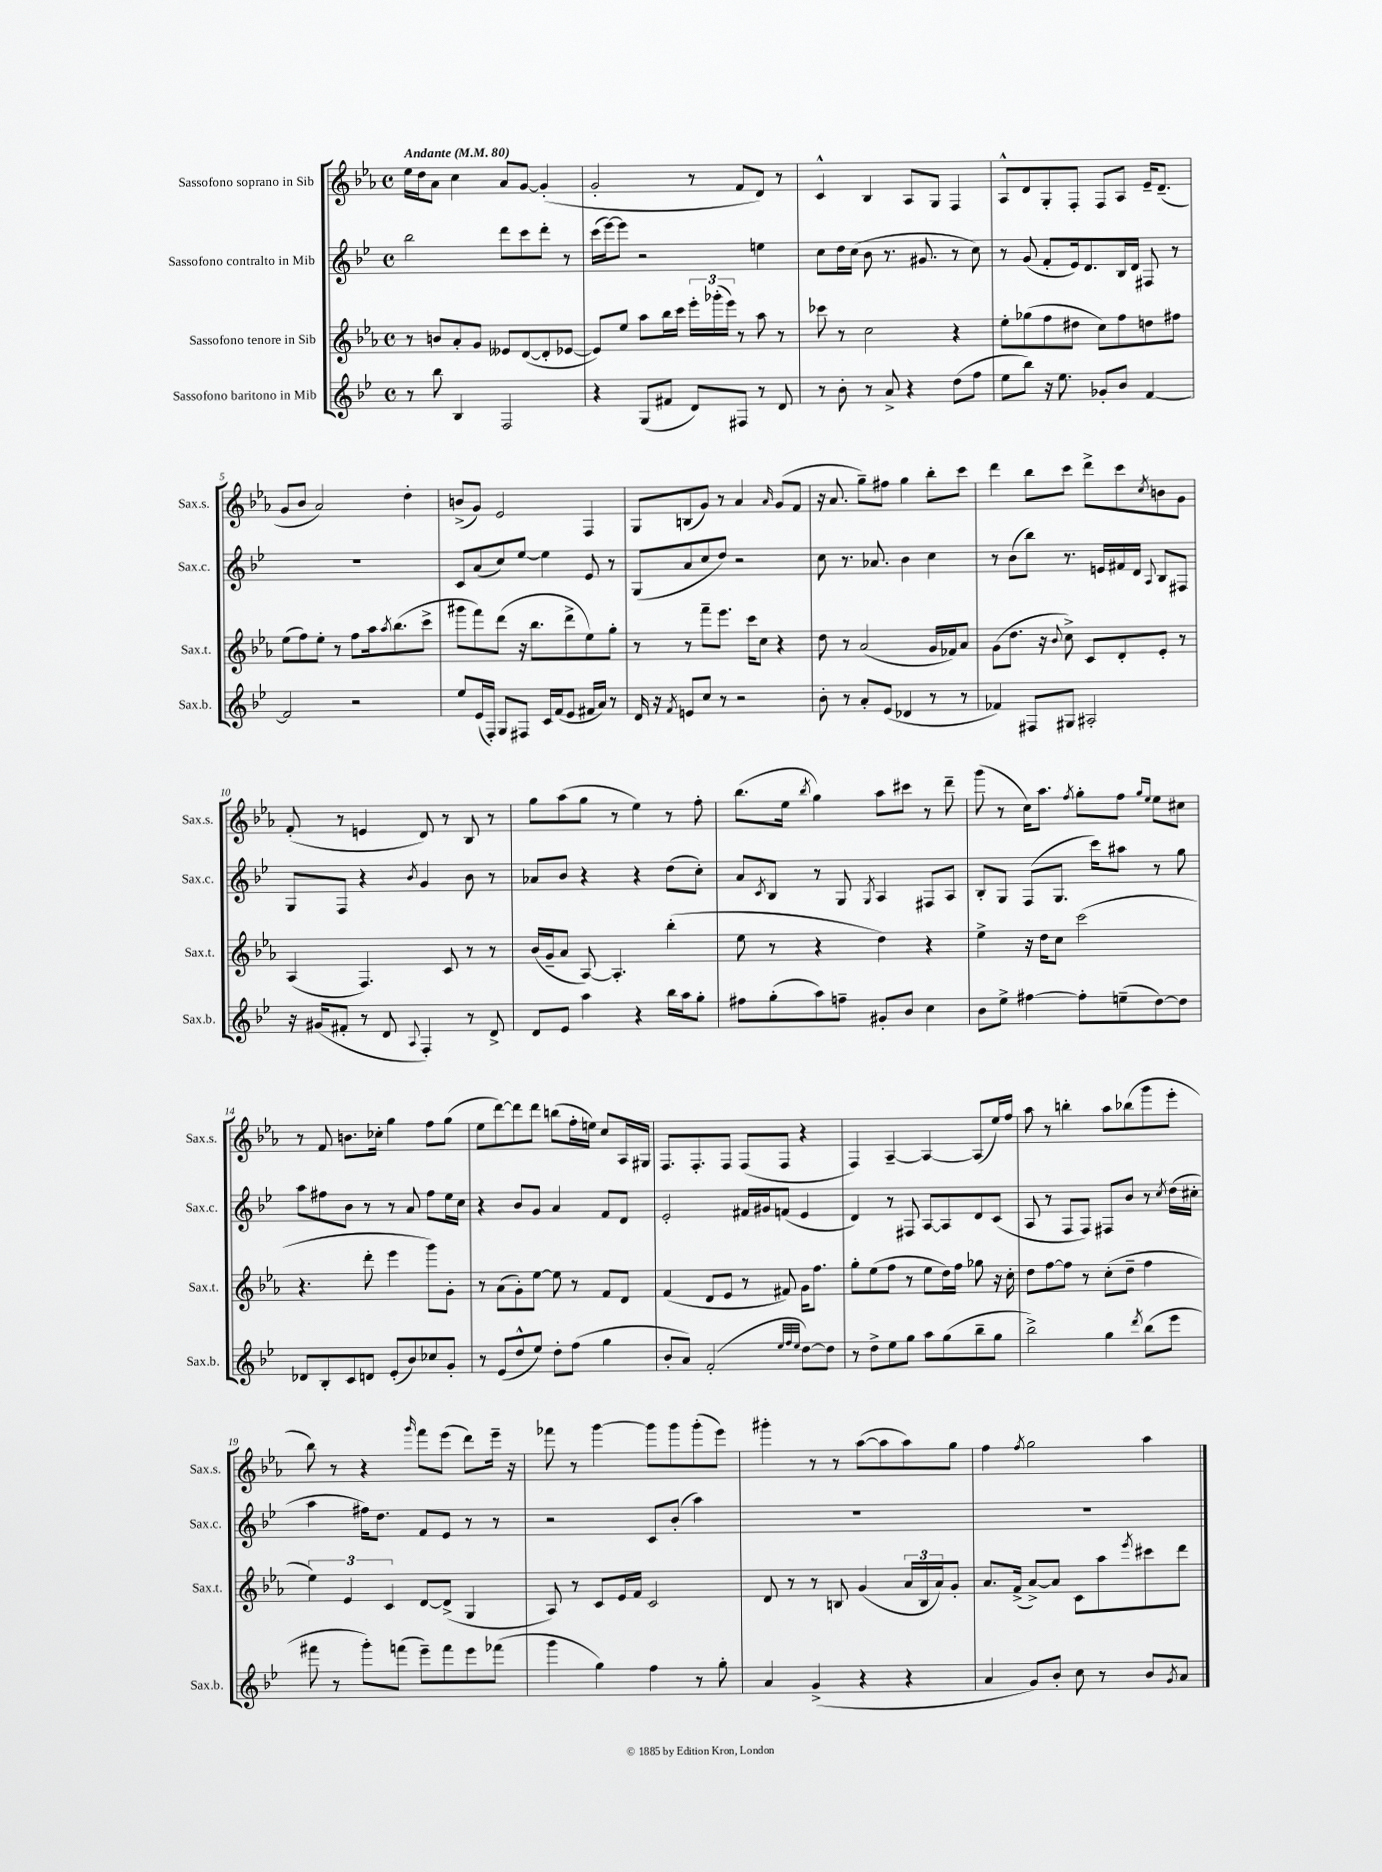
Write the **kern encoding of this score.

**kern	**kern	**kern	**kern
*part4	*part3	*part2	*part1
*staff4	*staff3	*staff2	*staff1
*I"Sassofono baritono in Mib	*I"Sassofono tenore in Sib	*I"Sassofono contralto in Mib	*I"Sassofono soprano in Sib
*I'Sax.b.	*I'Sax.t.	*I'Sax.c.	*I'Sax.s.
*clefG2	*clefG2	*clefG2	*clefG2
*k[b-e-]	*k[b-e-a-]	*k[b-e-]	*k[b-e-a-]
*M4/4	*M4/4	*M4/4	*M4/4
*met(c)	*met(c)	*met(c)	*met(c)
*MM80	*MM80	*MM80	*MM80
=1	=1	=1	=1
!	!	!	!LO:TX:a:B:t=Andante
8r	8r	2bb-\	16ee-\LL
.	.	.	16dd\J
8bb-\	8bn/L	.	8a-\J
4B-/	8a-'/	.	4cc\
.	8g/J	.	.
2F/	8e--X/L	8ddd\L	8a-/L
.	([8d/	8ccc\	[8g/J
.	8d'/]	8ddd'\J	(4g'/]
.	[8e-X/J	8r	.
=2	=2	=2	=2
4r	8e-/L])	(16ccc\LL	2g'/
.	.	[16eee-\J)	.
.	8ee-/J	8eee-\J]	.
(8G/L	8aa-\L	2r	.
8f#X/J	16bb-\L	.	.
.	16ccc\JJ	.	.
8d/L)	24eee-'\LL	.	8r
.	(24ggg-X'\	.	.
.	24eee-\JJ)	.	.
8F#X/J	8r	.	8f/L
8r	8aa-\	4een\	8d/J)
8d/	8r	.	8r
=3	=3	=3	=3
8r	8ccc-X\	8cc\L	4c^^/
8b-'\	8r	16dd\L	.
.	.	(16cc\JJ	.
8r	2cc\	8b-\	4B-/
8a^/	.	8.r	.
4r	.	.	8A-/L
.	.	8.g#X/	.
.	.	.	8G/J
(8dd\L	4r	8r	4F/
8ff\J	.	8cc\)	.
=4	=4	=4	=4
8ee-\L	8ee-'\L	8r	8A-^^/L
8bb-\J)	(8gg-X\	(8g/	8d/
16r	8ff\	8f'/L	8G'/
8.ee-\	.	.	.
.	8dd#X\J	16e-/k)	8F'/J
.	.	8.d/	.
8g-X'/L	8cc\L)	.	8F/L
8b-/J	8ff\	16B-/L	8A-/J
.	.	16d/JJ	.
[4f/	8ddn\	8F#X/	16e-~/KL
.	.	.	(8.d~/J
.	8ff#X\J	8r	.
!!LO:LB:g=z
=5	=5	=5	=5
2f/]	(8ee-\L	1r	8g/L
.	8ff\)	.	8b-/J
.	8ee-'\J	.	2a-/)
.	8r	.	.
2r	8ff\L	.	.
.	16aa-\k	.	.
.	8qaa-/	.	.
.	(8.bb-\	.	.
.	.	.	4dd'\
.	8ccc^\J	.	.
=6	=6	=6	=6
8ee-/L	8ggg#X\L	8c/L	(8bn^/L
(16e-/L	8fff\)	(8a/	8g/J)
16F'/JJ)	.	.	.
8G/L	(8ddd\J	8cc/)	2e-/
8F#X/J	16r	[8ee-/J	.
.	8.bb-\L	.	.
16c/LL	.	4ee-\]	.
(16f/J	.	.	.
8e-/J	8ddd^\	.	.
16f#X/LL	8ee-\)	8e-/	4F/
16a/JJ)	.	.	.
8r	8gg'\J	8r	.
=7	=7	=7	=7
16d/	8r	(8G/L	8G/L
16r	.	.	.
8qf/	.	.	.
8en/L	8r	8a/	(8Bn/
8cc/J	8fff~\L	8cc/	8g/J)
8r	8.eee-\J	8dd/J)	8r
2r	.	2r	4a-/
.	16ccc\KL	.	.
.	8cc\J	.	.
.	.	.	16qqa-/
.	4r	.	(8g/L
.	.	.	8f/J
=8	=8	=8	=8
8b-'\	8dd\	8cc\	16r
.	.	.	8.a-/
8r	8r	8.r	.
8a'/L	(2a-/	.	8gg~\L)
.	.	8.a-X/	.
(8e-/J	.	.	8ff#X\J
4d-X/	.	4b-\	4gg\
8r	16g/LL	4cc\	8bb-'\L
.	16f-X/J)	.	.
8r	8a-/J	.	8ccc\J
=9	=9	=9	=9
4f-X/)	(8g\L	8r	4ddd\
.	8.dd\J	(8b-\L	.
8F#X/L	.	8bb-\J)	8bb-\L
.	16r	.	.
.	8qqb-/	.	.
8G#X/J	8cc^\)	8.r	8ccc\J
2A#X'/	8c/L	.	8ddd^\L
.	.	16en/LL	.
.	8d'/	16f#X/	8ccc\
.	.	16d/JJ	.
.	.	8qqA/	8qcc/
.	8e-'/J	8B-/L	8bn\
.	8r	8F#X/J	8g\J
!!LO:LB:g=z
=10	=10	=10	=10
16r	(4A-/	8G/L	(8f'/
(16g#X/KL	.	.	.
8f#X'/J	.	8F/J	8r
8r	4.F/)	4r	4en/
8d/	.	.	.
8qqA/	.	8qb-/	.
4F'/)	.	4g/	8d/)
.	8c/	.	8r
8r	8r	8b-\	8B-/
8d^/	8r	8r	8r
=11	=11	=11	=11
8d/L	(16b-/LL	8a-X/L	8gg\L
.	16g~/J	.	.
8e-/J	8a-/J	8b-/J	(8aa-\
4aa\	[8A-/)	4r	8gg\J
.	4.A-'/]	.	8r
4r	.	4r	4ee-\)
16bb-\LL	(4bb-'\	(8dd\L	8r
16aa\J	.	.	.
8gg'\J	.	8cc'\J)	8ff'\
=12	=12	=12	=12
8ff#X\L	8ee-\	8a/L	(8.bb-\L
.	.	8qc/	.
(8gg'\	8r	8B-/J	.
.	.	.	16ee-\Jk
.	.	.	8qbb-/
8aa\)	4r	8r	4gg\)
8ffn~\J	.	8G/	.
.	.	8qG/	.
8g#X'/L	4dd\)	4A/	8aa-\L
8b-/J	.	.	8ccc#X\J
4cc\	4r	8F#X/L	8r
.	.	8A/J	8ddd~\
=13	=13	=13	=13
8b-\L	4ee-^\	8B-'/L	(8ggg\
8ee-^\J	.	8G/J	8r
[4ff#X\	16r	(8F/L	16cc\KL)
.	16dd\KL	.	8.aa-\J
.	8cc\J	8.G/J	.
.	.	.	8qff/
8ff#'\L]	(2ccc\	.	8gg'\L
.	.	16ccc\KL)	.
(8een~\	.	8aa#X\J	8ff\J
.	.	.	16qqgg/LL
.	.	.	16qqee-/JJ
[8dd\)	.	8r	8ee-\L
8dd\J]	.	8gg\	8cc#X\J
!!LO:LB:g=z
=14	=14	=14	=14
8d-X/L	4.r	8aa\L	8r
8B-'/	.	8ff#X\	8f/
8c/	.	8b-\J	8.bn\L
8dn/J	8ddd'\	8r	.
.	.	.	16cc-X'\Jk
(8e-'/L	4eee-\	8r	4gg\
8b-/)	.	8a/	.
8cc-X/	8ggg\L)	8ff#\L	8ff\L
8g'/J	8g'\J	16ee-\L	(8gg\J
.	.	16cc\JJ	.
=15	=15	=15	=15
8r	8r	4r	8ee-\L
(8e-/L	(8a-\L	.	[8ddd\)
8dd^^/	8g'\)	8b-/L	8ddd\]
8ee-/J)	[8ee-\J	8g/J	8ddd\J
8dd'\L	8ee-\]	4a/	(8bbn\L
(8ff\J	8r	.	16ff'\L
.	.	.	16een\JJ)
4gg\	8f/L	8f/L	8cc/L
.	8d/J	8d/J	16A-/L
.	.	.	16G#X/JJ
=16	=16	=16	=16
8b-'/L	(4f/	2e-'/	8.F/L
8a/J)	.	.	.
.	.	.	8.F'/
(2f'/	8d/L	.	.
.	8e-/J	.	8F/J
.	8r	16f#X/LL	(8F/L
.	.	16g#X/J	.
.	8f#X/)	(8fn/J	8F/J
32qqee-/LLL	.	.	.
32qqff/	.	.	.
32qqee-/JJJ	.	.	.
[8dd\L)	16g\KL	4e-/	4r
.	8.ff\J	.	.
8dd\J]	.	.	.
=17	=17	=17	=17
8r	8gg'\L	4d/)	4F/)
8dd^\L	(8ee-\	.	.
8ee-\	8ff\J	8r	[4A-~/
8gg\J	8r	8F#X/	.
8aa\L	8ee-\L	[8A/L	4A-/_
(8gg\	16dd\L)	8A/]	.
.	16ff\JJ	.	.
8bb-~\	8gg-X\	8d/	(8A-/L]
8gg\J	16r	(8c/J	16ee-/L)
.	16cc'\	.	16ff/JJ
=18	=18	=18	=18
2bb-^\)	8dd\L	8A/	8aa-\
.	[8ff\	8r	8r
.	8ff\J]	8F/L	4bbn'\
.	8r	8F/J)	.
4gg\	(8cc'\L	8F#X/L	8aa-\L
.	8dd~\J	8b-/J	(8bb-X\
8qddd/	.	.	.
(8bb-\L	4ff\	8r	8ggg\
.	.	8qcc/	.
8eee-\J	.	(16dd\LL	8eee-'\J
.	.	16cc#X'\JJ	.
!!LO:LB:g=z
=19	=19	=19	=19
8fff#X\	6ee-\)	4aa\	8bb-\)
8r	.	.	8r
.	6e-/	.	.
8ggg'\L)	.	16ff#X\KL)	4r
.	.	8.dd\J	.
.	6c/	.	.
(8fffn\J	.	.	.
.	.	.	16qqggg/
8eee-~\L)	[8d/L	8f/L	8fff\L
8fff\	(8d^/J]	8e-/J	(8eee-\J
8eee-\	4G/	8r	8ddd\L)
(8fff-X\J	.	8r	16eee-~\Jk
.	.	.	16r
=20	=20	=20	=20
4ggg\	8A-/)	2r	8fff-X\
.	8r	.	8r
4gg\)	8c/L	.	[4ggg\
.	16e-/L	.	.
.	16f/JJ	.	.
4ff\	2c/	8c/L	8ggg\L]
.	.	(8b-'/J	8ggg\
8r	.	4aa\)	(8ggg'\
8gg'\	.	.	8eee-\J)
=21	=21	=21	=21
4a/	8d/	1r	4ggg#X'\
.	8r	.	.
(4g^/	8r	.	8r
.	8Bn/	.	8r
4r	(4g/	.	([8aa-\L
.	.	.	8aa-\]
4r	24a-/LL	.	8aa-\)
.	24B/	.	.
.	24a-/J)	.	.
.	8g'/J	.	8gg\J
=22	=22	=22	=22
4a/	8.a-/L	1r	4ff\
.	(16f^/Jk	.	.
.	.	.	8qff/
8g/L)	[8a-^/L)	.	2gg\
8b-'/J	8a-/J]	.	.
8cc\	8c\L	.	.
8r	8aa-\	.	.
.	8qeee-/	.	.
8b-/L	8ccc#X\	.	4aa-\
8qg/	.	.	.
8a/J	8ddd\J	.	.
==	==	==	==
*-	*-	*-	*-
